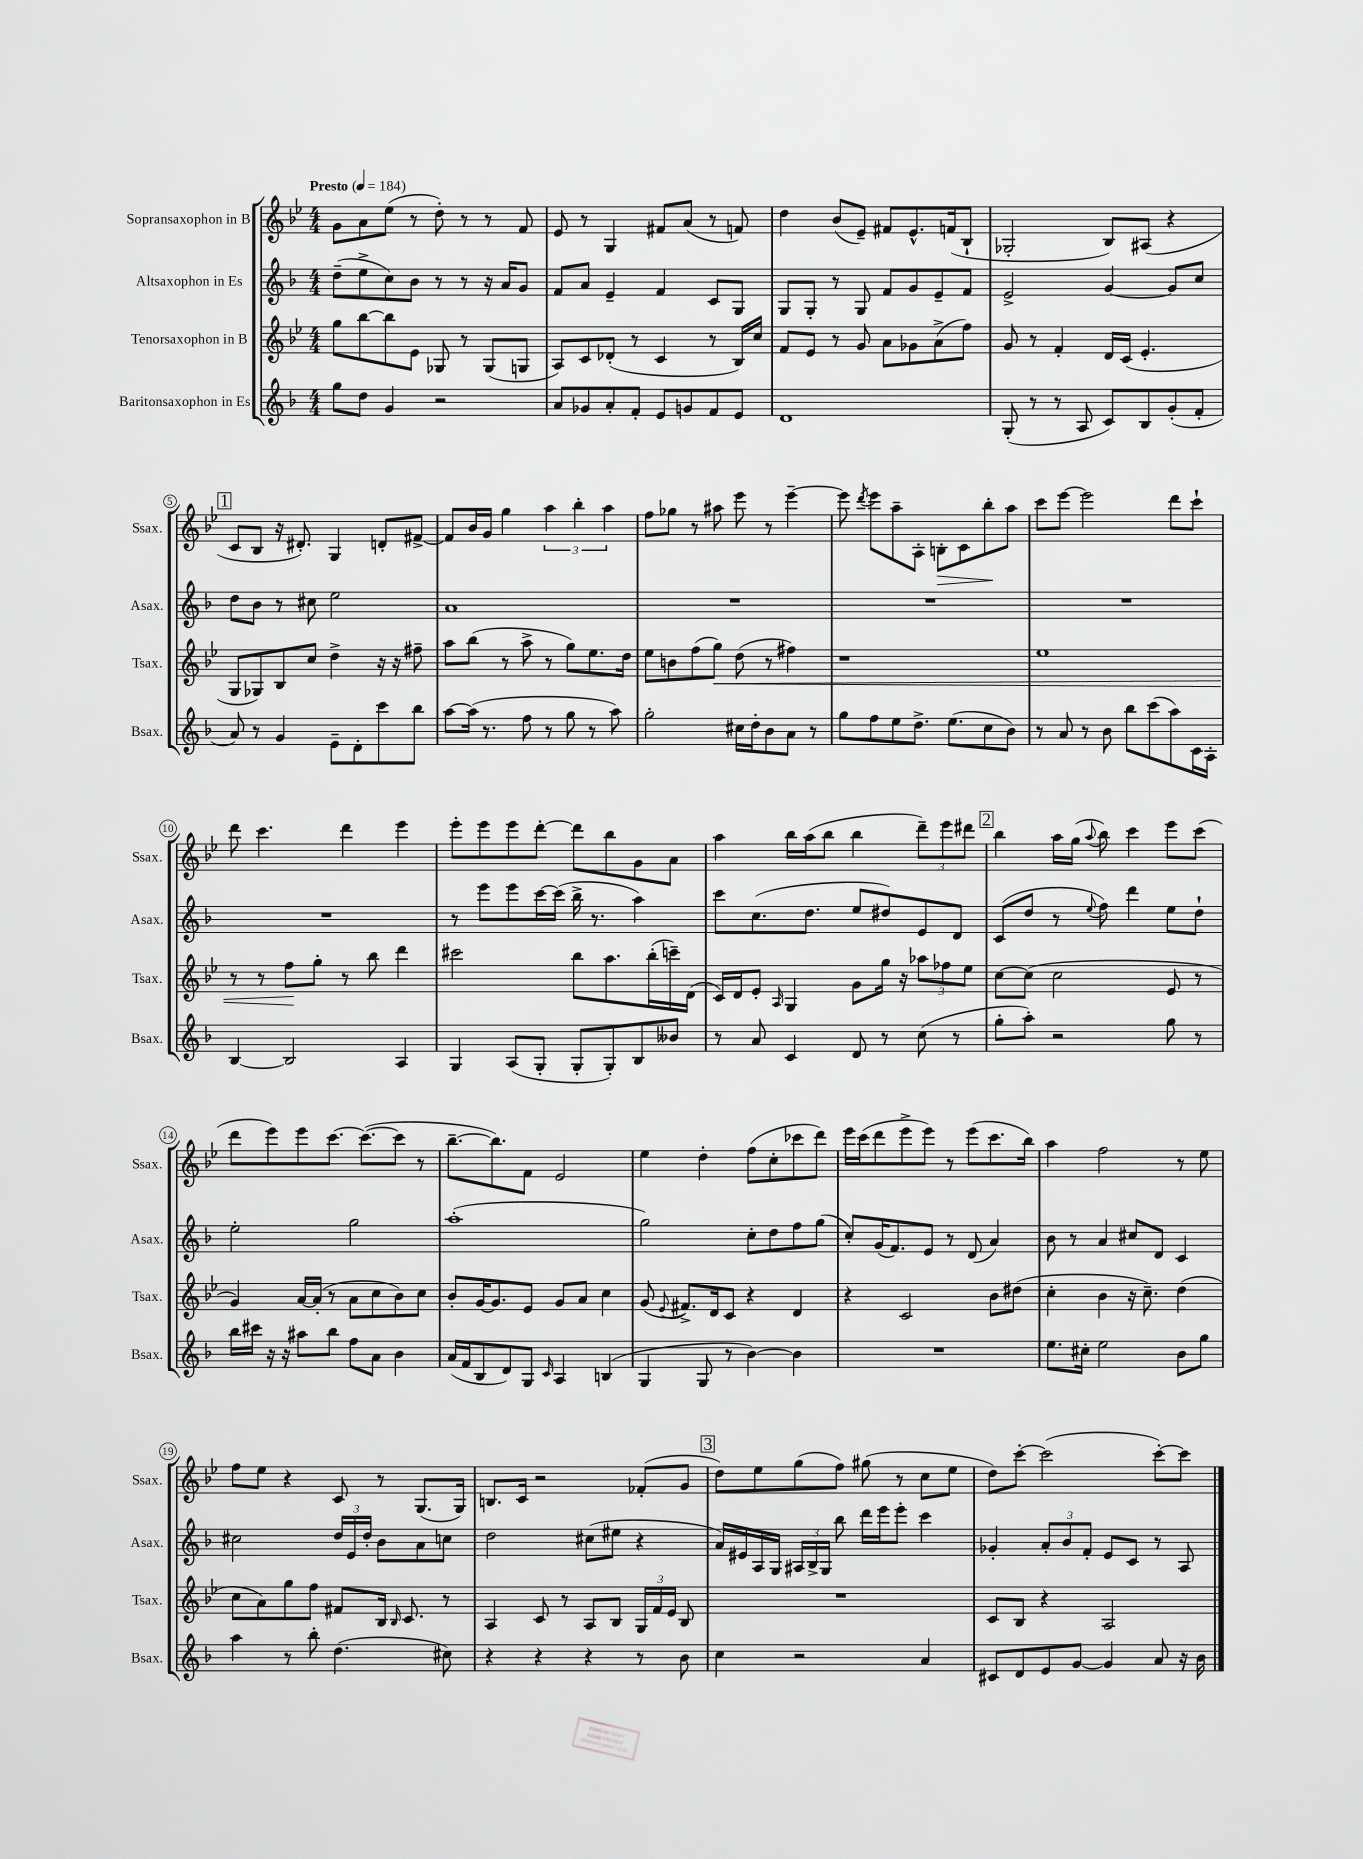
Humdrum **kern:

**kern	**kern	**dynam	**kern	**kern	**dynam
*part4	*part3	*part3	*part2	*part1	*part1
*staff4	*staff3	*staff3	*staff2	*staff1	*staff1
*I"Baritonsaxophon in Es	*I"Tenorsaxophon in B	*	*I"Altsaxophon in Es	*I"Sopransaxophon in B	*
*I'Bsax.	*I'Tsax.	*	*I'Asax.	*I'Ssax.	*
*clefG2	*clefG2	*	*clefG2	*clefG2	*
*k[b-]	*k[b-e-]	*	*k[b-]	*k[b-e-]	*
*M4/4	*M4/4	*	*M4/4	*M4/4	*
*MM184	*MM184	*	*MM184	*MM184	*
=1	=1	=1	=1	=1	=1
!	!	!	!	!LO:TX:a:B:t=Presto	!
8gg\L	8gg\L	.	(8dd~\L	8g\L	.
8dd\J	[8bb-\	.	8ee^\	8a\	.
4g/	8bb-\]	.	8cc\)	(8ee-\J	.
.	8e-\J	.	8b-\J	8r	.
2r	8G-X/	.	8r	8dd'\)	.
.	8r	.	8r	8r	.
.	(8G-/L	.	16r	8r	.
.	.	.	16a/KL	.	.
.	8Gn/J	.	8g/J	8f/	.
=2	=2	=2	=2	=2	=2
8a/L	8A/L)	.	8f/L	8e-/	.
8g-X/	8c/	.	8a/J	8r	.
8a'/	(8d-X'/J	.	4e~/	4G/	.
8f'/J	8r	.	.	.	.
8e/L	4c/	.	4f/	8f#X/L	.
8gn/	.	.	.	(8a/J	.
8f/	8r	.	8c/L	8r	.
8e/J	16B-/LL)	.	8G/J	8fn/)	.
.	16cc/JJ	.	.	.	.
=3	=3	=3	=3	=3	=3
1d	8f/L	.	8G/L	4dd\	.
.	8e-/J	.	8G'/J	.	.
.	8r	.	8r	(8b-/L	.
.	8g/	.	8G/	8e-~/J)	.
.	8a\L	.	8f/L	8f#X/L	.
.	8g-X\	.	8g/	8.e-^^/	.
.	(8a^\	.	8e~/	.	.
.	.	.	.	(16fn/k	.
.	8ff\J)	.	8f/J	8B-`/J	.
=4	=4	=4	=4	=4	=4
(8G'/	8g/	.	2e^/	2G-X'/	.
8r	8r	.	.	.	.
8r	4f'/	.	.	.	.
8A/	.	.	.	.	.
8c/L)	16d/LL	.	[4g/	8B-/L)	.
.	(16c/JJ	.	.	.	.
8B-/	4.e-'/	.	.	(8A#X/J	.
(8g'/	.	.	8g/L]	4r	.
8f'/J	.	.	8cc/J	.	.
!!LO:LB:g=z
!!LO:REH:place=s1:t=1
=5	=5	=5	=5	=5	=5
8a/)	8G/L	.	8dd\L	8c/L	.
8r	8G-X/)	.	8b-\J	8B-/J	.
4g/	8B-/	.	8r	16r	.
.	.	.	.	8.d#X'/)	.
.	8cc/J	.	8cc#X\	.	.
8e~\L	4dd^\	.	2ee\	4G/	.
8d'\	.	.	.	.	.
8ccc\	16r	.	.	8dn'/L	.
.	16r	.	.	.	.
8bb-\J	8ff#X~\	.	.	[8f#X^/J	.
=6	=6	=6	=6	=6	=6
[8aa\L	8aa\L	.	1a	8f#/L]	.
(16aa\Jk]	(8bb-\J	.	.	16b-/L	.
8.r	.	.	.	16g/JJ	.
.	8r	.	.	4gg\	.
8ff\	8aa^\	.	.	.	.
8r	8r	.	.	6aa\	.
8gg\	8gg\L)	.	.	.	.
.	.	.	.	6bb-'\	.
8r	8.ee-\	.	.	.	.
.	.	.	.	6aa\	.
8aa\)	.	.	.	.	.
.	16dd\Jk	.	.	.	.
=7	=7	=7	=7	=7	=7
2gg'\	8ee-\L	.	1r	8ff\L	.
.	8bn\	.	.	8gg-X\J	.
.	(8ff\	.	.	8r	.
!	!	!LO:HP:b	!	!	!
.	8gg\J)	<	.	8aa#X\	.
16cc#X\LL	(8dd\	.	.	8eee-\	.
16dd'\J	.	.	.	.	.
8b-\	8r	.	.	8r	.
8a\J	4ff#X\)	.	.	[4eee-~\	.
8r	.	.	.	.	.
=8	=8	=8	=8	=8	=8
8gg\L	1r	.	1r	8eee-\]	.
.	.	.	.	8qddd/	.
8ff\	.	.	.	8eee-\L	.
8ee\	.	.	.	8aa~\	.
8.dd^\J	.	.	.	8A'\J	.
!	!	!	!	!	!LO:HP:b
.	.	.	.	8Bn'\L	>
(8.ee\L	.	.	.	.	.
.	.	.	.	8c\	.
8cc\	.	.	.	8bb-'\	.
8b-\J)	.	.	.	8aa\J	]
=9	=9	=9	=9	=9	=9
8r	1ee-	.	1r	8ccc\L	.
8a/	.	.	.	[8eee-\J	.
8r	.	.	.	2eee-\]	.
8b-\	.	.	.	.	.
8bb-\L	.	.	.	.	.
(8ccc\	.	.	.	.	.
8aa\)	.	.	.	8ddd\L	.
16c\L	.	.	.	8ccc`\J	.
16A'\JJ	.	.	.	.	.
!!LO:LB:g=z
=10	=10	=10	=10	=10	=10
[4B-/	8r	.	1r	8ddd\	.
.	8r	.	.	4.ccc\	.
2B-/]	8ff\L	.	.	.	.
.	8gg'\J	[	.	.	.
.	8r	.	.	4ddd\	.
.	8bb-\	.	.	.	.
4A/	4ddd\	.	.	4eee-\	.
=11	=11	=11	=11	=11	=11
4G/	2ccc#X\	.	8r	8eee-'\L	.
.	.	.	8eee\L	8eee-\	.
(8A/L	.	.	8eee\	8eee-\	.
8G'/J	.	.	[16ccc\L	[8ddd'\J	.
.	.	.	(16ccc\JJ]	.	.
8G'/L	8bb-\L	.	16bb-^\	8ddd\L]	.
.	.	.	8.r	.	.
8G'/)	8.aa\	.	.	8bb-\	.
8B-/	.	.	4aa\)	8g\	.
.	(16bb-'\L	.	.	.	.
8b--X/J	16cccn~\)	.	.	8a\J	.
.	(16d\JJ	.	.	.	.
=12	=12	=12	=12	=12	=12
8r	16c/LL)	.	8ccc\L	4aa\	.
.	16d/J	.	.	.	.
8a/	8e-'/J	.	(8.cc\	.	.
.	16qqA/	.	.	.	.
4c/	4G/	.	.	16bb-\LL	.
.	.	.	8.dd\J	(16aa\J	.
.	.	.	.	8bb-\J	.
8d/	8g\L	.	8ee/L	4bb-\	.
8r	16gg\Jk	.	8dd#X/)	.	.
.	16r	.	.	.	.
(8cc\	12aa-X\L	.	8e/	12ddd~\L)	.
.	12ff-X\	.	.	12eee-\	.
8r	.	.	8d/J	.	.
.	12ee-\J	.	.	12ddd#X\J	.
!!LO:REH:place=s1:t=2
=13	=13	=13	=13	=13	=13
8gg'\L	[8cc\L	.	(8c/L	4bb-\	.
8aa'\J)	(8cc\J]	.	8dd/J	.	.
2r	2cc\	.	8r	16aa\LL	.
.	.	.	.	(16gg\JJ	.
.	.	.	8qqee/	8qqaa/	.
.	.	.	8ff\)	8bb-\)	.
.	.	.	4ddd\	4ccc\	.
8gg\	8e-/	.	8ee\L	8eee-\L	.
8r	8r	.	8dd`\J	(8ccc\J	.
!!LO:LB:g=z
=14	=14	=14	=14	=14	=14
16bb-\LL	4g/)	.	2ee'\	8ddd\L	.
16ccc#X\JJ	.	.	.	.	.
16r	.	.	.	8eee-\)	.
16r	.	.	.	.	.
8aa#X\L	[16a/LL	.	.	8eee-\	.
.	(16a'/JJ]	.	.	.	.
8bb-\J	8r	.	.	[8.ccc\J	.
8ff\L	8a\L	.	2gg\	.	.
.	.	.	.	(8.ccc\L_	.
8a\J	8cc\	.	.	.	.
4b-\	8b-\)	.	.	8ccc\J]	.
.	8cc\J	.	.	8r	.
=15	=15	=15	=15	=15	=15
(16a/LL	8b-'/L	.	(1aa'	[8.bb-~\L	.
16f/J	.	.	.	.	.
8B-/	[16g/K	.	.	.	.
.	8.g/]	.	.	8.bb-\])	.
8d/)	.	.	.	.	.
8G/J	8e-/J	.	.	8f\J	.
16qqc/	.	.	.	.	.
4A/	8g/L	.	.	2e-/	.
.	8a/J	.	.	.	.
(4Bn/	4cc\	.	.	.	.
=16	=16	=16	=16	=16	=16
4G/	(8g/	.	2gg\)	4ee-\	.
.	8qqe-/	.	.	.	.
.	8.f#X^/L)	.	.	.	.
8G/	.	.	.	4dd'\	.
.	16d/k	.	.	.	.
8r	8c/J	.	.	.	.
[4b-\)	4r	.	8cc'\L	(8ff\L	.
.	.	.	8dd\	8cc'\	.
4b-\]	4d/	.	8ff\	8ccc-X\	.
.	.	.	(8gg\J	8ddd\J)	.
=17	=17	=17	=17	=17	=17
1r	4r	.	8cc'/L)	16eee-\LL	.
.	.	.	.	(16ccc\J	.
.	.	.	(16g/K	8ddd\	.
.	.	.	8.f/)	.	.
.	2c/	.	.	8eee-^\	.
.	.	.	8e/J	8eee-\J)	.
.	.	.	8r	8r	.
.	.	.	(8d/	(8eee-\L	.
.	8b-\L	.	4a/)	8.ccc\	.
.	(8dd#X\J	.	.	.	.
.	.	.	.	16bb-\Jk)	.
=18	=18	=18	=18	=18	=18
8.ee\L	4cc'\	.	8b-\	4aa\	.
.	.	.	8r	.	.
16cc#X'\Jk	.	.	.	.	.
2ee\	4b-\	.	4a/	2ff\	.
.	16r	.	8cc#X/L	.	.
.	8.cc~\)	.	.	.	.
.	.	.	8d/J	.	.
8b-\L	(4dd\	.	4c/	8r	.
8gg\J	.	.	.	8ee-\	.
!!LO:LB:g=z
=19	=19	=19	=19	=19	=19
4aa\	8cc\L	.	2cc#X\	8ff\L	.
.	8a\)	.	.	8ee-\J	.
8r	8gg\	.	.	4r	.
8bb-'\	8ff\J	.	.	.	.
(4.dd\	8f#X/L	.	24dd/LL	8c/	.
.	.	.	24e/	.	.
.	.	.	24dd'/JJ	.	.
.	16B-/Jk	.	8b-\L	8r	.
.	16qqB-/	.	.	.	.
.	8.c/	.	.	.	.
.	.	.	8a\	(8.G/L	.
8cc#X\)	8r	.	8ccn\J	.	.
.	.	.	.	16G/Jk)	.
=20	=20	=20	=20	=20	=20
4r	4A/	.	2dd\	8.Bn/L	.
.	.	.	.	16c/Jk	.
4r	8c/	.	.	2r	.
.	8r	.	.	.	.
4r	8A/L	.	(8cc#X\L	.	.
.	8B-/J	.	8ee#X\J	.	.
8r	24G/LL	.	4r	(8f-X'/L	.
.	24f/	.	.	.	.
.	24e-/JJ	.	.	.	.
8b-\	8B-/	.	.	8g/J	.
!!LO:REH:place=s1:t=3
=21	=21	=21	=21	=21	=21
4cc\	1r	.	16a/LL)	8dd\L)	.
.	.	.	16e#X/	.	.
.	.	.	16A/	8ee-\	.
.	.	.	16G/JJ	.	.
2r	.	.	24A#X/LL	(8gg\	.
.	.	.	24B-^/	.	.
.	.	.	24G/JJ	.	.
.	.	.	8bb-\	8ff\J)	.
.	.	.	16ddd\LL	(8gg#X\	.
.	.	.	16eee\J	.	.
.	.	.	8eee'\J	8r	.
4a/	.	.	4ccc\	8cc\L	.
.	.	.	.	8ee-\J	.
=22	=22	=22	=22	=22	=22
8c#X/L	8c/L	.	4g-X'/	8dd\L)	.
8d/	8B-/J	.	.	[8ccc'\J	.
8e/	4r	.	12a'/L	(2ccc\]	.
.	.	.	12b-/	.	.
[8g/J	.	.	.	.	.
.	.	.	12f'/J	.	.
4g/]	2A/	.	8e/L	.	.
.	.	.	8c/J	.	.
8a/	.	.	8r	[8ccc'\L)	.
16r	.	.	8A/	8ccc\J]	.
16b-\	.	.	.	.	.
==	==	==	==	==	==
*-	*-	*-	*-	*-	*-
